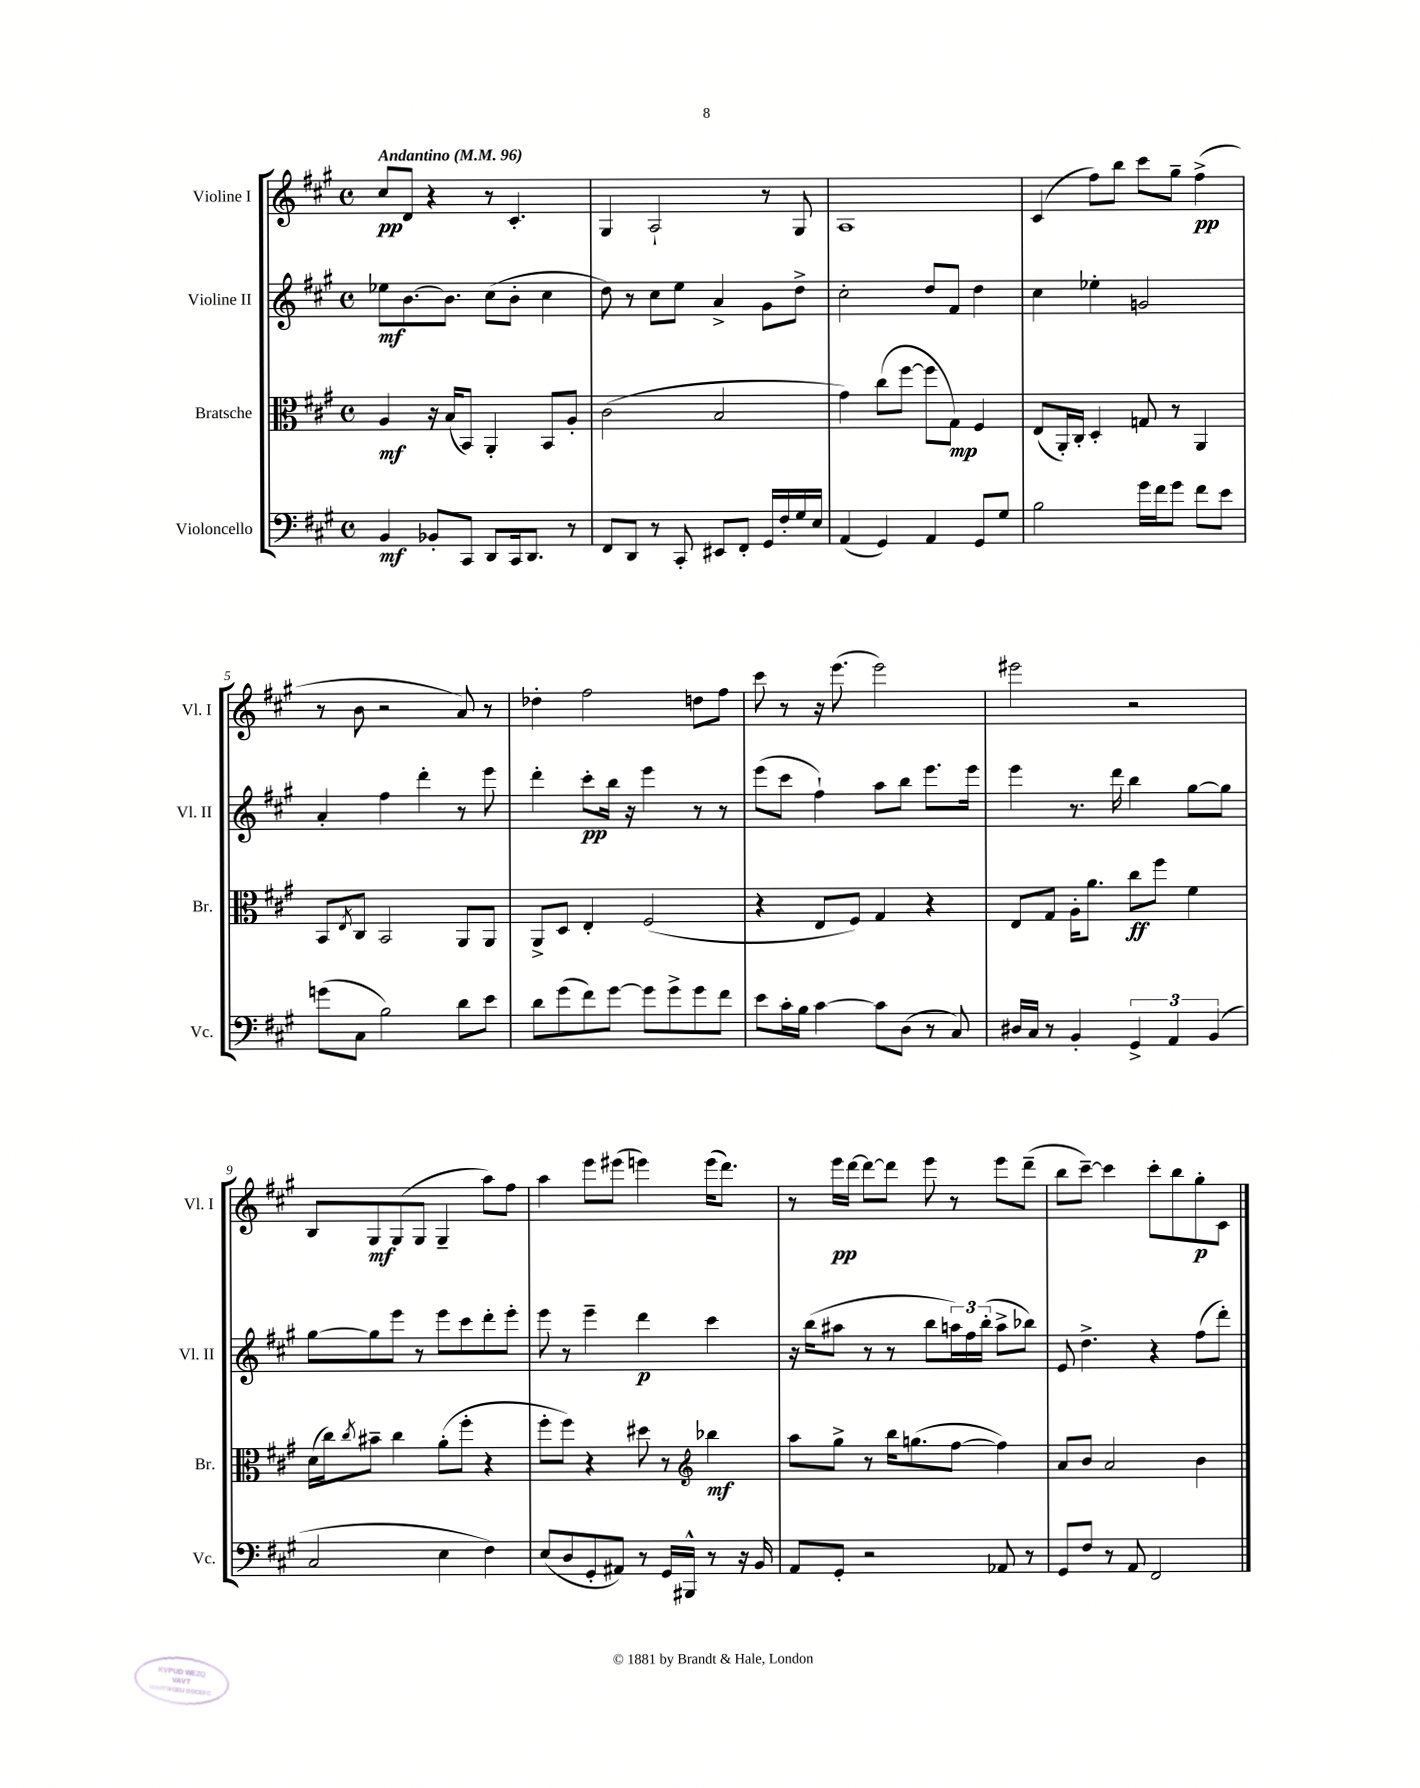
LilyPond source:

<<
\new StaffGroup <<
\new Staff = "s0" \with { instrumentName = "Violine I" shortInstrumentName = "Vl. I" } {
    \clef treble \key a \major \defaultTimeSignature \time 4/4 \tempo "Andantino" 4 = 96
    cis''8\pp d'8 r4 r8 cis'4.-. |
    gis4 a2-! r8 gis8 |
    a1 |
    cis'4( fis''8) b''8 cis'''8 gis''8-- fis''4->\pp( |
    r8 b'8 r2 a'8) r8 |
    des''4-. fis''2 d''8 fis''8 |
    cis'''8 r8 r16 e'''8.( e'''2) |
    eis'''2 r2 |
    b8 gis8\mf gis8( gis8 gis4-- a''8) fis''8 |
    a''4 e'''8 eis'''8( e'''4) e'''16( d'''8.) |
    r8 e'''16\pp d'''16~ d'''8~ d'''8 e'''8 r8 e'''8 d'''8--( |
    b''8 cis'''8~--) cis'''4 cis'''8-. b''8 gis''8-.\p cis'8 \bar "|." |
}
\new Staff = "s1" \with { instrumentName = "Violine II" shortInstrumentName = "Vl. II" } {
    \clef treble \key a \major \defaultTimeSignature \time 4/4
    ees''8\mf b'8.~ b'8. cis''8( b'8-. cis''4 |
    d''8) r8 cis''8 e''8 a'4-> gis'8 d''8-> |
    cis''2-. d''8 fis'8 d''4 |
    cis''4 ees''4-. g'2 |
    a'4-. fis''4 d'''4-. r8 e'''8 |
    d'''4-. cis'''8-.\pp b''16 r16 e'''4 r8 r8 |
    e'''8( cis'''8 fis''4-!) a''8 b''8 e'''8. e'''16 |
    e'''4 r8. d'''16 b''4 gis''8~ gis''8 |
    gis''8~ gis''8 e'''8 r8 e'''8 cis'''8 d'''8-. e'''8-. |
    e'''8 r8 e'''4-- d'''4\p cis'''4 |
    r16 b''16( ais''8 r8 r8 b''8 \tuplet 3/2 { a''16) fis''16 b''16-.( } a''8-> bes''8) |
    e'8 d''4.-> r4 fis''8( d'''8-.) \bar "|." |
}
\new Staff = "s2" \with { instrumentName = "Bratsche" shortInstrumentName = "Br." } {
    \clef alto \key a \major \defaultTimeSignature \time 4/4
    a4\mf r16 b16( b,8) a,4-. b,8 a8-. |
    cis'2( b2 |
    gis'4) cis''8( fis''8~ fis''8 gis8\mp) fis4 |
    e8( a,16-.) cis16-. d4-. g8 r8 a,4 |
    b,8 \acciaccatura { e8 } cis8 b,2 a,8 a,8 |
    a,8-> d8 e4-. fis2( |
    r4 e8 fis8) gis4 r4 |
    e8 gis8 a16-. a'8. cis''8\ff fis''8 fis'4 |
    d'16( cis''16) \acciaccatura { cis''8 } bis'8-- cis''4 a'8-.( fis''8-. r4 |
    fis''8-. fis''8) r4 dis''8 r8 \clef treble bes''4\mf |
    a''8 gis''8-> r8 b''16 g''8.( fis''8~ fis''4) |
    a'8 b'8 a'2 b'4 \bar "|." |
}
\new Staff = "s3" \with { instrumentName = "Violoncello" shortInstrumentName = "Vc." } {
    \clef bass \key a \major \defaultTimeSignature \time 4/4
    b,4\mf bes,8-. cis,8 d,8 cis,16 d,8. r8 |
    fis,8 d,8 r8 cis,8-. eis,8 fis,8-. gis,16 fis16-. gis16 e16 |
    a,4( gis,4) a,4 gis,8 gis8 |
    b2 gis'16 fis'16 gis'8 fis'8 e'8 |
    g'8( cis8 b2) d'8 e'8 |
    d'8 gis'8( fis'8) gis'8~ gis'8 gis'8-> gis'8 fis'8 |
    e'8 cis'16-. b16 cis'4~ cis'8 d8( r8 cis8) |
    dis16 cis16 r8 b,4-. \tuplet 3/2 { gis,4-> a,4 b,4( } |
    cis2 e4 fis4) |
    e8( d8 gis,8-. ais,8) r8 gis,16 bis,,16-^ r8 r16 b,16 |
    a,8 gis,8-. r2 aes,8 r8 |
    gis,8 fis8 r8 a,8 fis,2 \bar "|." |
}
>>
>>
